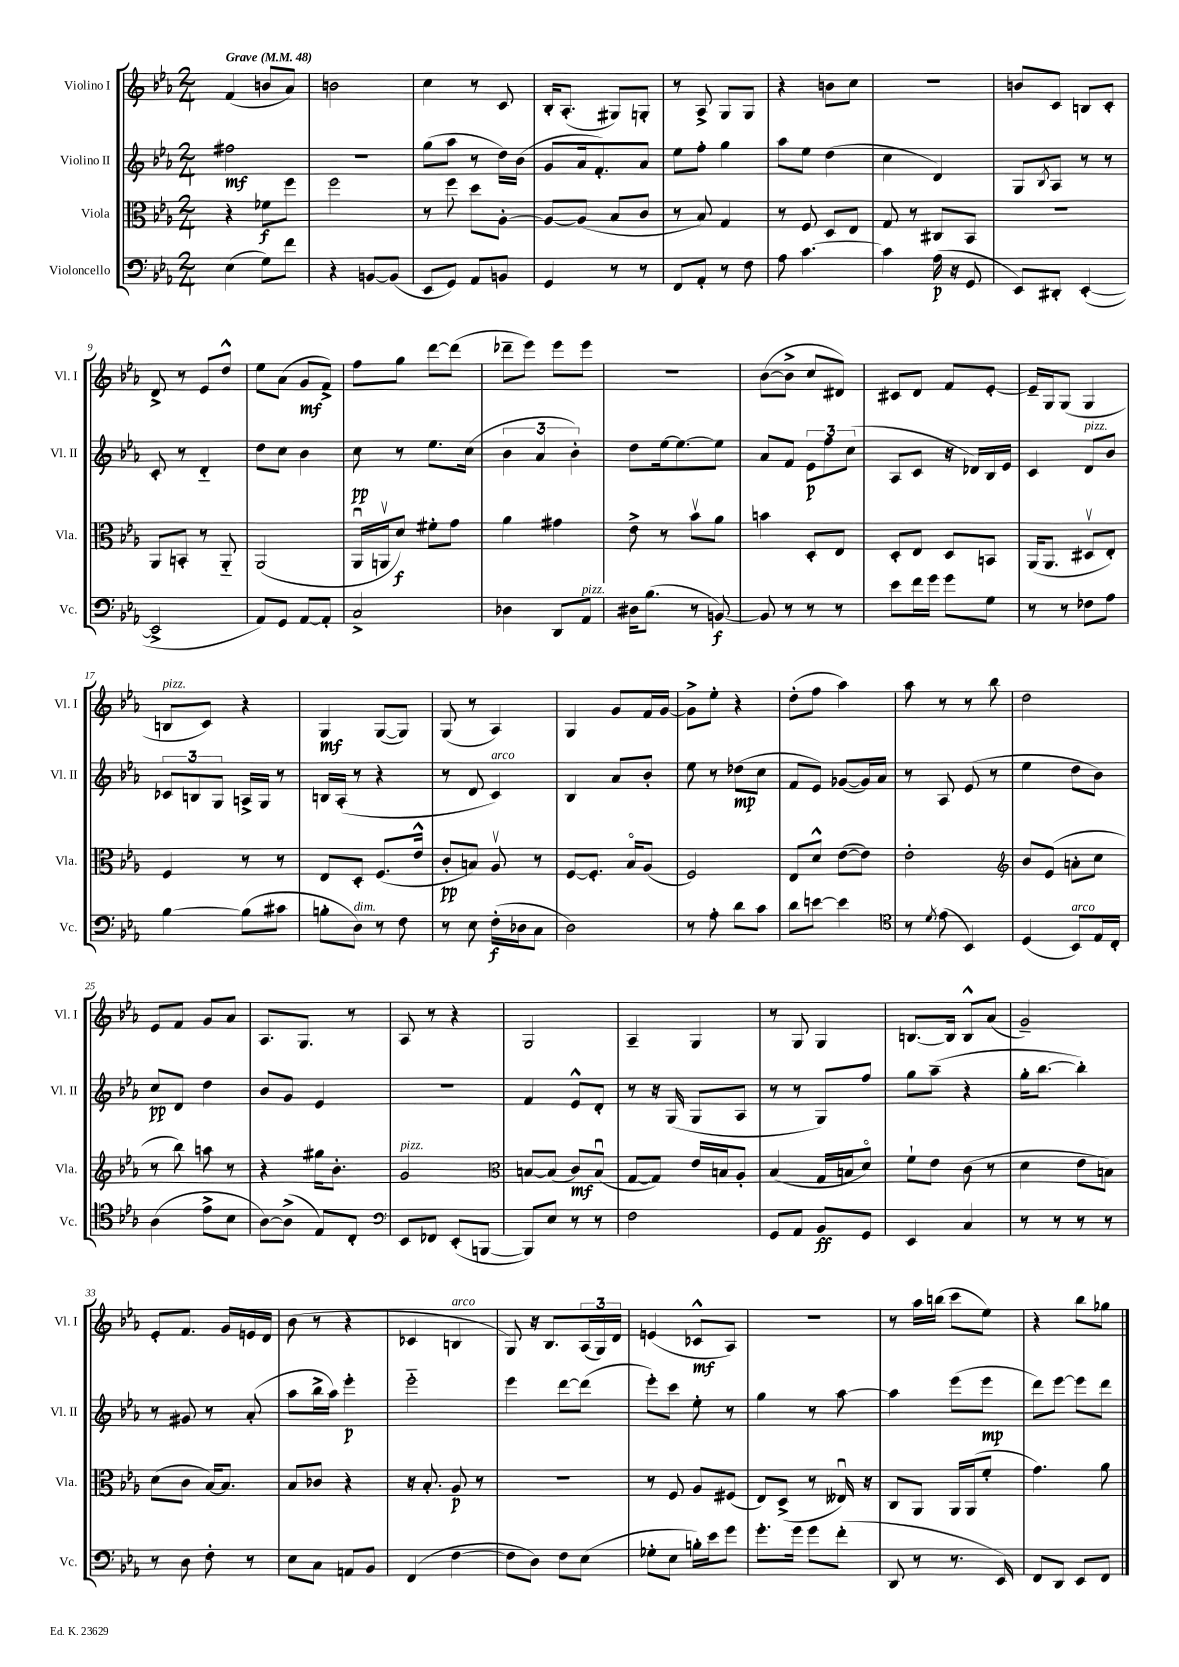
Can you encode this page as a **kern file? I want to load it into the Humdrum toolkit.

**kern	**dynam	**kern	**dynam	**kern	**dynam	**kern	**dynam
*part4	*part4	*part3	*part3	*part2	*part2	*part1	*part1
*staff4	*staff4	*staff3	*staff3	*staff2	*staff2	*staff1	*staff1
*I"Violoncello	*	*I"Viola	*	*I"Violino II	*	*I"Violino I	*
*I'Vc.	*	*I'Vla.	*	*I'Vl. II	*	*I'Vl. I	*
*clefF4	*	*clefC3	*	*clefG2	*	*clefG2	*
*k[b-e-a-]	*	*k[b-e-a-]	*	*k[b-e-a-]	*	*k[b-e-a-]	*
*M2/4	*	*M2/4	*	*M2/4	*	*M2/4	*
*MM48	*	*MM48	*	*MM48	*	*MM48	*
=1	=1	=1	=1	=1	=1	=1	=1
!	!	!	!	!	!	!LO:TX:a:B:t=Grave	!
(4E-\	.	4r	.	2ff#X\	mf	(4f/	.
8G\L)	.	8f-X\L	f	.	.	8bn/L	.
8f\J	.	8ff\J	.	.	.	8a-/J)	.
=2	=2	=2	=2	=2	=2	=2	=2
4r	.	2ff\	.	2r	.	2bn\	.
[8BBn/L	.	.	.	.	.	.	.
(8BB/J]	.	.	.	.	.	.	.
=3	=3	=3	=3	=3	=3	=3	=3
8EE-/L	.	8r	.	(8gg\L	.	4cc\	.
8GG/J)	.	8ff\	.	8aa-\J	.	.	.
8AA-/L	.	8dd\L	.	8r	.	8r	.
8BBn/J	.	[8A-'\J	.	16dd\LL)	.	8c/	.
.	.	.	.	(16b-\JJ	.	.	.
=4	=4	=4	=4	=4	=4	=4	=4
4GG/	.	8A-/L_	.	8g/L	.	16B-'/KL	.
.	.	.	.	.	.	(8.A-'/J	.
.	.	(8A-/J]	.	16a-/k	.	.	.
.	.	.	.	8.f'/)	.	.	.
8r	.	8B-/L	.	.	.	8G#X/L)	.
8r	.	8c/J	.	8a-/J	.	8Gn'/J	.
=5	=5	=5	=5	=5	=5	=5	=5
8FF/L	.	8r	.	8ee-\L	.	8r	.
8AA-'/J	.	8B-/)	.	8ff'\J	.	8A-^/	.
8r	.	4G/	.	4gg\	.	8G/L	.
8F\	.	.	.	.	.	8G/J	.
=6	=6	=6	=6	=6	=6	=6	=6
8A-\	.	8r	.	8aa-\L	.	4r	.
[4.c\	.	8F/	.	8ee-\J	.	.	.
.	.	8D/L	.	(4dd\	.	8bn\L	.
.	.	8E-/J	.	.	.	8cc\J	.
=7	=7	=7	=7	=7	=7	=7	=7
4c\]	.	8G/	.	4cc\	.	2r	.
.	.	8r	.	.	.	.	.
(16A-\	p	8C#X/L	.	4d/)	.	.	.
16r	.	.	.	.	.	.	.
8GG/	.	8BB-/J	.	.	.	.	.
=8	=8	=8	=8	=8	=8	=8	=8
8EE-/L)	.	2r	.	8G/L	.	8bn/L	.
.	.	.	.	8qB-/	.	.	.
8DD#X'/J	.	.	.	8A-/J	.	8c/J	.
([4EE-'/	.	.	.	8r	.	8Bn/L	.
.	.	.	.	8r	.	8c'/J	.
!!LO:LB:g=z
=9	=9	=9	=9	=9	=9	=9	=9
2EE-^/]	.	8AA-/L	.	8c'/	.	8d^/	.
.	.	8BBn'/J	.	8r	.	8r	.
.	.	8r	.	4d/	.	8e-/L	.
.	.	8AA-/	.	.	.	8dd^^/J	.
=10	=10	=10	=10	=10	=10	=10	=10
8AA-/L)	.	(2AA-/	.	8dd\L	.	8ee-\L	.
8GG/J	.	.	.	8cc\J	.	(8a-\J	.
[8AA-/L	.	.	.	4b-\	.	8g/L	mf
8AA-'/J]	.	.	.	.	.	8f^/J)	.
=11	=11	=11	=11	=11	=11	=11	=11
2C^/	.	16AA-u/LL	.	8cc\	pp	8ff\L	.
.	.	16AAnv/J	.	.	.	.	.
.	.	8d/J)	f	8r	.	8gg\J	.
.	.	8f#X'\L	.	8.ee-\L	.	[8ddd\L	.
.	.	8g\J	.	.	.	(8ddd\J]	.
.	.	.	.	(16cc\Jk	.	.	.
=12	=12	=12	=12	=12	=12	=12	=12
4D-X\	.	4a-\	.	6b-\	.	8ddd-X~\L	.
.	.	.	.	.	.	8eee-\J)	.
.	.	.	.	6a-/	.	.	.
8DD/L	.	4g#X\	.	.	.	8eee-\L	.
.	.	.	.	6b-'\)	.	.	.
!LO:TX:a:i:t=pizz.	!	!	!	!	!	!	!
8AA-/J	.	.	.	.	.	8eee-\J	.
=13	=13	=13	=13	=13	=13	=13	=13
16D#X\KL	.	8e-^\	.	8dd\L	.	2r	.
(8.B-\J	.	.	.	.	.	.	.
.	.	8r	.	[16ee-\k	.	.	.
.	.	.	.	8.ee-\_	.	.	.
8r	.	8b-v\L	.	.	.	.	.
[8BBn/)	f	8a-\J	.	8ee-\J]	.	.	.
=14	=14	=14	=14	=14	=14	=14	=14
8BB/]	.	4bn\	.	8a-/L	.	([8b-\L	.
8r	.	.	.	8f/J	.	8b-^\J]	.
8r	.	8D'/L	.	12e-\L	p	8cc/L	.
.	.	.	.	12ff\	.	.	.
8r	.	8E-/J	.	.	.	8d#X/J)	.
.	.	.	.	(12cc\J	.	.	.
=15	=15	=15	=15	=15	=15	=15	=15
8e-\L	.	8D'/L	.	8A-/L	.	8c#X/L	.
16f\L	.	8E-/J	.	8c/J	.	8d/J	.
16g\JJ	.	.	.	.	.	.	.
8g\L	.	8D/L	.	16r	.	8f/L	.
.	.	.	.	16d-X/LL)	.	.	.
8G\J	.	8BBn/J	.	16B-/	.	[8e-'/J	.
.	.	.	.	16e-/JJ	.	.	.
=16	=16	=16	=16	=16	=16	=16	=16
8r	.	(16AA-/KL	.	4c/	.	16e-~/LL]	.
.	.	8.AA-/J	.	.	.	16G/J	.
8r	.	.	.	.	.	(8G/J	.
!	!	!	!	!LO:TX:a:i:t=pizz.	!	!	!
8F-X\L	.	8D#Xv/L	.	8d/L	.	4G/	.
8A-\J	.	8E-'/J)	.	8b-/J	.	.	.
!!LO:LB:g=z
=17	=17	=17	=17	=17	=17	=17	=17
!	!	!	!	!	!	!LO:TX:a:i:t=pizz.	!
[4B-\	.	4F/	.	12c-X/L	.	8Bn/L	.
.	.	.	.	12Bn/	.	.	.
.	.	.	.	.	.	8c/J)	.
.	.	.	.	12G/J	.	.	.
(8B-\L]	.	8r	.	16An^/LL	.	4r	.
.	.	.	.	16G/JJ	.	.	.
8c#X\J	.	8r	.	8r	.	.	.
=18	=18	=18	=18	=18	=18	=18	=18
8Bn'\L	.	8E-/L	.	16Bn/LL	.	4G/	mf
.	.	.	.	(16A-'/JJ	.	.	.
!LO:TX:a:i:t=dim.	!	!	!	!	!	!	!
8D\J)	.	8D'/J	.	8r	.	.	.
8r	.	(8.F/L	.	4r	.	([8G/L	.
8F\	.	.	.	.	.	8G/J])	.
.	.	16e-^^/Jk	.	.	.	.	.
=19	=19	=19	=19	=19	=19	=19	=19
8r	.	8c'/L	pp	8r	.	(8G/	.
8E-\	.	8Bn/J)	.	8d/	.	8r	.
!	!	!	!	!LO:TX:a:i:t=arco	!	!	!
(16F'\LL	f	8A-v/	.	4c/)	.	4A-/)	.
16D-X\J	.	.	.	.	.	.	.
8C\J	.	8r	.	.	.	.	.
=20	=20	=20	=20	=20	=20	=20	=20
2D\)	.	[8F/L	.	4B-/	.	4G/	.
.	.	8.F'/J]	.	.	.	.	.
.	.	.	.	8a-/L	.	8g/L	.
.	.	16B-/KL	.	.	.	.	.
.	.	(8A-/J	.	8b-'/J	.	16f/L	.
.	.	.	.	.	.	[16g/JJ	.
=21	=21	=21	=21	=21	=21	=21	=21
8r	.	2F/)	.	8ee-\	.	8g^\L]	.
8A-'\	.	.	.	8r	.	8ee-'\J	.
8d\L	.	.	.	(8dd-X\L	mp	4r	.
8c\J	.	.	.	8cc\J	.	.	.
=22	=22	=22	=22	=22	=22	=22	=22
8d\L	.	8E-/L	.	8f/L	.	(8dd'\L	.
[8en\J	.	8d^^/J	.	8e-/J)	.	8ff\J	.
4e\]	.	([8e-\L	.	([8g-X/L	.	4aa-\)	.
.	.	8e-\J])	.	16g-/L])	.	.	.
.	.	.	.	16a-/JJ	.	.	.
=23	=23	=23	=23	=23	=23	=23	=23
*clefC4	*	*	*	*	*	*	*
8r	.	2e-'\	.	8r	.	8aa-\	.
8qd/	.	.	.	.	.	.	.
(8e-\	.	.	.	8A-/	.	8r	.
4BB-/)	.	.	.	(8e-/	.	8r	.
.	.	.	.	8r	.	8bb-\	.
=24	=24	=24	=24	=24	=24	=24	=24
*	*	*clefG2	*	*	*	*	*
(4D/	.	8b-/L	.	4ee-\	.	2dd\	.
.	.	(8e-/J	.	.	.	.	.
!LO:TX:a:i:t=arco	!	!	!	!	!	!	!
8BB-/L)	.	8an'\L	.	8dd\L	.	.	.
16E-/L	.	8cc\J	.	8b-\J)	.	.	.
16C'/JJ	.	.	.	.	.	.	.
!!LO:LB:g=z
=25	=25	=25	=25	=25	=25	=25	=25
(4A-\	.	8r	.	8cc/L	pp	8e-/L	.
.	.	8bb-\)	.	8d/J	.	8f/J	.
8e-^\L	.	8aan\	.	4dd\	.	8g/L	.
8B-\J	.	8r	.	.	.	8a-/J	.
=26	=26	=26	=26	=26	=26	=26	=26
[8A-\L)	.	4r	.	8b-/L	.	8.A-/L	.
(8A-^\J]	.	.	.	8g/J	.	.	.
.	.	.	.	.	.	8.G/J	.
8E-/L)	.	16gg#X\KL	.	4e-/	.	.	.
.	.	8.b-'\J	.	.	.	.	.
8C'/J	.	.	.	.	.	8r	.
=27	=27	=27	=27	=27	=27	=27	=27
*clefF4	*	*	*	*	*	*	*
!	!	!LO:TX:a:i:t=pizz.	!	!	!	!	!
8EE-/L	.	2g/	.	2r	.	8A-/	.
8FF-X/J	.	.	.	.	.	8r	.
(8EE-'/L	.	.	.	.	.	4r	.
[8BBBn/J	.	.	.	.	.	.	.
=28	=28	=28	=28	=28	=28	=28	=28
*	*	*clefC3	*	*	*	*	*
8BBB/L])	.	[8Bn/L	.	4f/	.	2G/	.
8E-/J	.	(8B/J]	.	.	.	.	.
8r	.	8c/L)	mf	8e-^^/L	.	.	.
8r	.	(8Bu/J	.	8d'/J	.	.	.
=29	=29	=29	=29	=29	=29	=29	=29
2F\	.	[8G/L	.	8r	.	4A-~/	.
.	.	8G/J])	.	16r	.	.	.
.	.	.	.	(16G/	.	.	.
.	.	16e-/LL	.	8G/L	.	4G/	.
.	.	16Bn/J	.	.	.	.	.
.	.	8A-'/J	.	8A-/J	.	.	.
=30	=30	=30	=30	=30	=30	=30	=30
8GG/L	.	(4B-/	.	8r	.	8r	.
8AA-/J	.	.	.	8r	.	8G/	.
8BB-/L	ff	16G/LL	.	8G/L)	.	4G/	.
.	.	16Bn/J	.	.	.	.	.
8GG/J	.	8d/J)	.	8ff/J	.	.	.
=31	=31	=31	=31	=31	=31	=31	=31
4EE-/	.	8f`\L	.	8gg\L	.	[8.Bn/L	.
.	.	8e-\J	.	(8aa-~\J	.	.	.
.	.	.	.	.	.	16B/Jk]	.
4C/	.	(8c\	.	4r	.	8B^^/L	.
.	.	8r	.	.	.	(8a-/J	.
=32	=32	=32	=32	=32	=32	=32	=32
8r	.	4d\	.	16gg'\KL	.	2g~/)	.
.	.	.	.	[8.bb-\J	.	.	.
8r	.	.	.	.	.	.	.
8r	.	8e-\L	.	4bb-'\])	.	.	.
8r	.	8Bn\J)	.	.	.	.	.
!!LO:LB:g=z
=33	=33	=33	=33	=33	=33	=33	=33
8r	.	(8d\L	.	8r	.	8e-'/L	.
8D\	.	8c\J	.	8g#X/	.	8.f/J	.
8F'\	.	[16B-/KL)	.	8r	.	.	.
.	.	8.B-/J]	.	.	.	16g/LL	.
8r	.	.	.	(8a-'/	.	16en/	.
.	.	.	.	.	.	16d/JJ	.
=34	=34	=34	=34	=34	=34	=34	=34
8E-\L	.	8B-/L	.	8aa-\L	.	(8b-\	.
8C\J	.	8c-X/J	.	16bb-^\L	.	8r	.
.	.	.	.	16aa-\JJ)	.	.	.
8AAn/L	.	4r	.	4eee-'\	p	4r	.
8BB-/J	.	.	.	.	.	.	.
=35	=35	=35	=35	=35	=35	=35	=35
(4FF/	.	16r	.	2eee-\	.	4c-X/	.
.	.	8.B-'/	.	.	.	.	.
!	!	!	!	!	!	!LO:TX:a:i:t=arco	!
[4F\	.	8A-/	p	.	.	4Bn/	.
.	.	8r	.	.	.	.	.
=36	=36	=36	=36	=36	=36	=36	=36
8F\L]	.	2r	.	4eee-\	.	8G/)	.
8D\J)	.	.	.	.	.	16r	.
.	.	.	.	.	.	8.B-/L	.
8F\L	.	.	.	[8ddd\L	.	.	.
(8E-\J	.	.	.	(8ddd\J]	.	(24A-/L	.
.	.	.	.	.	.	24G/)	.
.	.	.	.	.	.	24d/JJ	.
=37	=37	=37	=37	=37	=37	=37	=37
8G-X'\L	.	8r	.	8eee-'\L)	.	(4en/	.
8E-\J	.	8F/	.	8ccc\J	.	.	.
16Bn'\LL)	.	8A-/L	.	8ee-'\	.	8c-X^^/L	mf
16e-\J	.	.	.	.	.	.	.
8g\J	.	(8F#X/J	.	8r	.	8A-/J)	.
=38	=38	=38	=38	=38	=38	=38	=38
8.g'\L	.	8E-/L)	.	4gg\	.	2r	.
.	.	(8D^/J	.	.	.	.	.
16g\Jk	.	.	.	.	.	.	.
8g\L	.	8r	.	8r	.	.	.
(8f'\J	.	16E--Xu/)	.	[8aa-\	.	.	.
.	.	16r	.	.	.	.	.
=39	=39	=39	=39	=39	=39	=39	=39
8DD/	.	8C/L	.	4aa-\]	.	8r	.
8r	.	8AA-/J	.	.	.	16aa-\LL	.
.	.	.	.	.	.	(16bbn\JJ	.
8.r	.	16AA-/LL	.	(8eee-\L	.	8ccc\L	.
.	.	(16AA-/J	.	.	.	.	.
.	.	8f'/J	.	8eee-\J	mp	8ee-\J)	.
16EE-/)	.	.	.	.	.	.	.
=40	=40	=40	=40	=40	=40	=40	=40
8FF/L	.	4.g\)	.	8ddd\L)	.	4r	.
8DD/J	.	.	.	[8eee-\J	.	.	.
8EE-/L	.	.	.	8eee-\L]	.	8bb-\L	.
8FF/J	.	8a-\	.	8ddd\J	.	8gg-X\J	.
==	==	==	==	==	==	==	==
*-	*-	*-	*-	*-	*-	*-	*-
